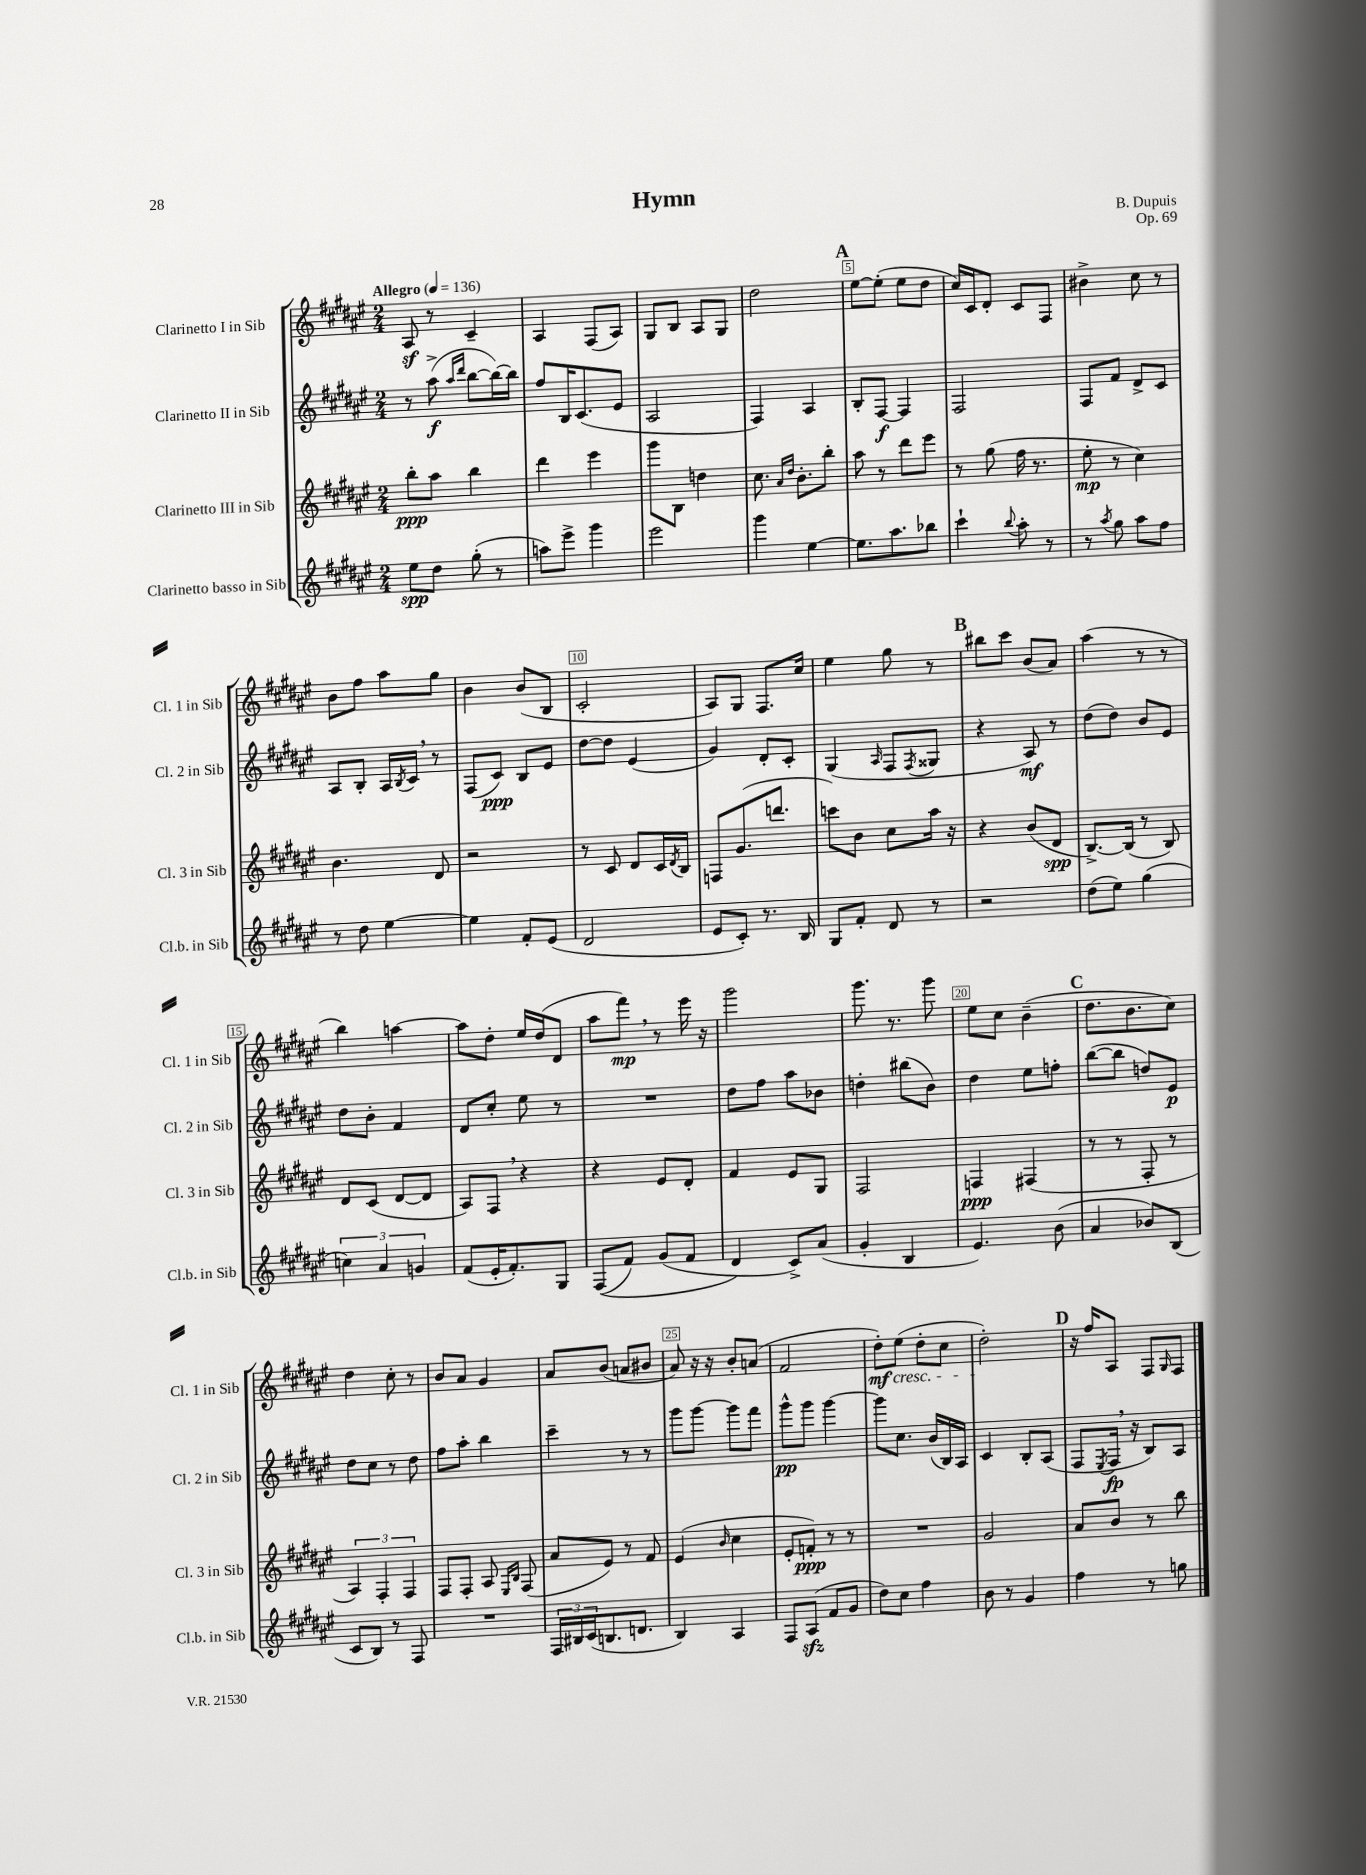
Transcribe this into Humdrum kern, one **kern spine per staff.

**kern	**kern	**kern	**kern
*staff4	*staff3	*staff2	*staff1
*clefG2	*clefG2	*clefG2	*clefG2
*k[f#c#g#d#a#e#]	*k[f#c#g#d#a#e#]	*k[f#c#g#d#a#e#]	*k[f#c#g#d#a#e#]
*M2/4	*M2/4	*M2/4	*M2/4
*MM136	*MM136	*MM136	*MM136
8ee#	8bb'	8r	8A#
8dd#	8aa#	(8aa#^	8r
.	.	16qqaa#	.
.	.	16qqddd#	.
(8gg#'	4bb	[8bb	4c#~
8r	.	16bb_)	.
.	.	16bb]	.
=	=	=	=
8aa)	4ddd#	8ff#	4A#
8eee#^	.	16B	.
.	.	(8.c#	.
4ggg#	4eee#	.	(8F#
.	.	8e#	8A#)
=	=	=	=
2eee#	8ggg#	2A#	8G#
.	8B	.	8B
.	4dd	.	8A#
.	.	.	8G#
=	=	=	=
4ggg#	8.cc#	4F#)	2dd#
.	16qqa#	.	.
.	16qqdd#	.	.
.	8.b'	.	.
[4ee#	.	4A#	.
.	8bb'	.	.
=	=	=	=
8.ee#]	8aa#	8B'	[8ee#
.	8r	[8F#	(8ee#']
8.aa#	.	.	.
.	8ddd#	4F#]	8ee#
8bb-	8eee#	.	8dd#
=	=	=	=
4ccc#`	8r	2F#	16cc#)
.	.	.	16c#
.	(8gg#	.	8d#'
8qqbb	.	.	.
8aa#'	16ff#	.	8c#
.	8.r	.	.
8r	.	.	8F#
=	=	=	=
8r	8ee#'	8F#	4b#^
8qaa#	.	.	.
8gg#	8r	8f#	.
8aa#	4cc#)	8d#^	8cc#
8ff#	.	8c#	8r
=	=	=	=
8r	4.b	8A#	8b
8dd#	.	8B'	8ff#
[4ee#	.	16A#	8aa#
.	.	8qB	.
.	.	16c#	.
.	8d#	8r	8gg#
=	=	=	=
4ee#]	2r	(8F#	4b
.	.	8c#)	.
8f#'	.	8B	(8b
(8e#	.	8e#	8B
=	=	=	=
2d#	8r	[8dd#	2c#'
.	8c#	8dd#]	.
.	8d#	(4e#	.
.	16c#	.	.
.	8qd#	.	.
.	16B	.	.
=	=	=	=
8e#	8F	4g#)	8A#)
8c#')	(8.g#	.	8G#
8.r	.	8d#'	8.F#
.	8.ddd	.	.
.	.	8c#'	.
16B	.	.	16cc#
=	=	=	=
8G#	8ccc)	(4G#	4ee#
8f#'	8b	.	.
.	.	16qqA#	.
8d#	8cc#	8F#	8gg#
.	.	8qF#	.
8r	16aa#	8G##	8r
.	16r	.	.
=	=	=	=
2r	4r	4r	8bb#
.	.	.	8ccc#
.	(8b	8A#)	(8b
.	8d#	8r	8a#)
=	=	=	=
(8dd#	[8.B^)	(8dd#	(4aa#
8ee#)	.	8dd#)	.
.	(16B]	.	.
(4gg#	8r	8b	8r
.	8B)	8e#	8r
=	=	=	=
6cc)	8d#	8dd#	4bb)
.	(8c#	8b'	.
6a#	.	.	.
.	[8d#	4f#	[4aa
6g	.	.	.
.	8d#]	.	.
=	=	=	=
(8f#	8A#)	8d#	8aa]
16e#'	8F#	8cc#'	8dd#'
8.f#')	.	.	.
.	4r	8ee#	16ee#
.	.	.	(16dd#
8G#	.	8r	8d#
=	=	=	=
&((8F#	4r	2r	8aa#
8f#)	.	.	8fff#)
(8g#	8e#	.	8r
8f#	8d#'	.	16eee#
.	.	.	16r
=	=	=	=
4d#&)	4f#	8dd#	2ggg#
.	.	8ff#	.
8c#^)	8e#	8aa#	.
(8a#	8G#	8b-	.
=	=	=	=
4g#'	2F#	4dd'	8.ggg#
.	.	.	8.r
4B	.	(8bb#	.
.	.	8b)	8ggg#
=	=	=	=
4.e#)	4F	4dd#	8ee#
.	.	.	8cc#
.	(4F#	8ee#	(4b~
(8b	.	8ff'	.
=	=	=	=
4a#	8r	([8bb	8.dd#
.	8r	8bb]	.
.	.	.	8.b
8b-)	8F#'	8dd)	.
(8B	8r	8e#	8cc#)
=	=	=	=
8c#	6A#)	8dd#	4dd#
8B)	.	8cc#	.
.	6F#'	.	.
8r	.	8r	8cc#'
.	6F#	.	.
8F#	.	8dd#	8r
=	=	=	=
2r	8F#	8ff#	8b
.	8F#'	8aa#'	8a#
.	8A#	4bb	4g#
.	16qqE#	.	.
.	16qqB	.	.
.	(8F#	.	.
=	=	=	=
24F#	8a#	4ccc#~	8a#
24B#	.	.	.
(24c#	.	.	.
8.B	8e#)	.	(8b
.	8r	8r	8a
8.d	.	.	.
.	8f#	8r	8b#
=	=	=	=
4B)	(4e#	8ggg#	8a#)
.	.	[8ggg#	16r
.	.	.	16r
.	16qqb	.	.
4A#	4cc#	8ggg#]	8b'
.	.	8fff#	(8a
=	=	=	=
8F#	8e#'	8ggg#^^	2f#
(8A#	8f')	8ggg#	.
8f#	8r	[4ggg#	.
8g#	8r	.	.
=	=	=	=
8dd#)	2r	8ggg#]	8dd#')
8cc#	.	8.cc#	(8ee#
4ff#	.	.	8dd#'
.	.	(16b	.
.	.	16B)	8cc#
.	.	16A#	.
=	=	=	=
8b	2g#	4c#	2dd#')
8r	.	.	.
4g#	.	8B'	.
.	.	(8A#	.
=	=	=	=
4ff#	8a#	8F#	16r
.	.	.	16ff#
.	.	8qE#	.
.	8b	16F#	8A#
.	.	16r	.
8r	8r	8B)	8F#
.	.	.	16qqG#
8gg	8bb	8A#	8F#
==	==	==	==
*-	*-	*-	*-
